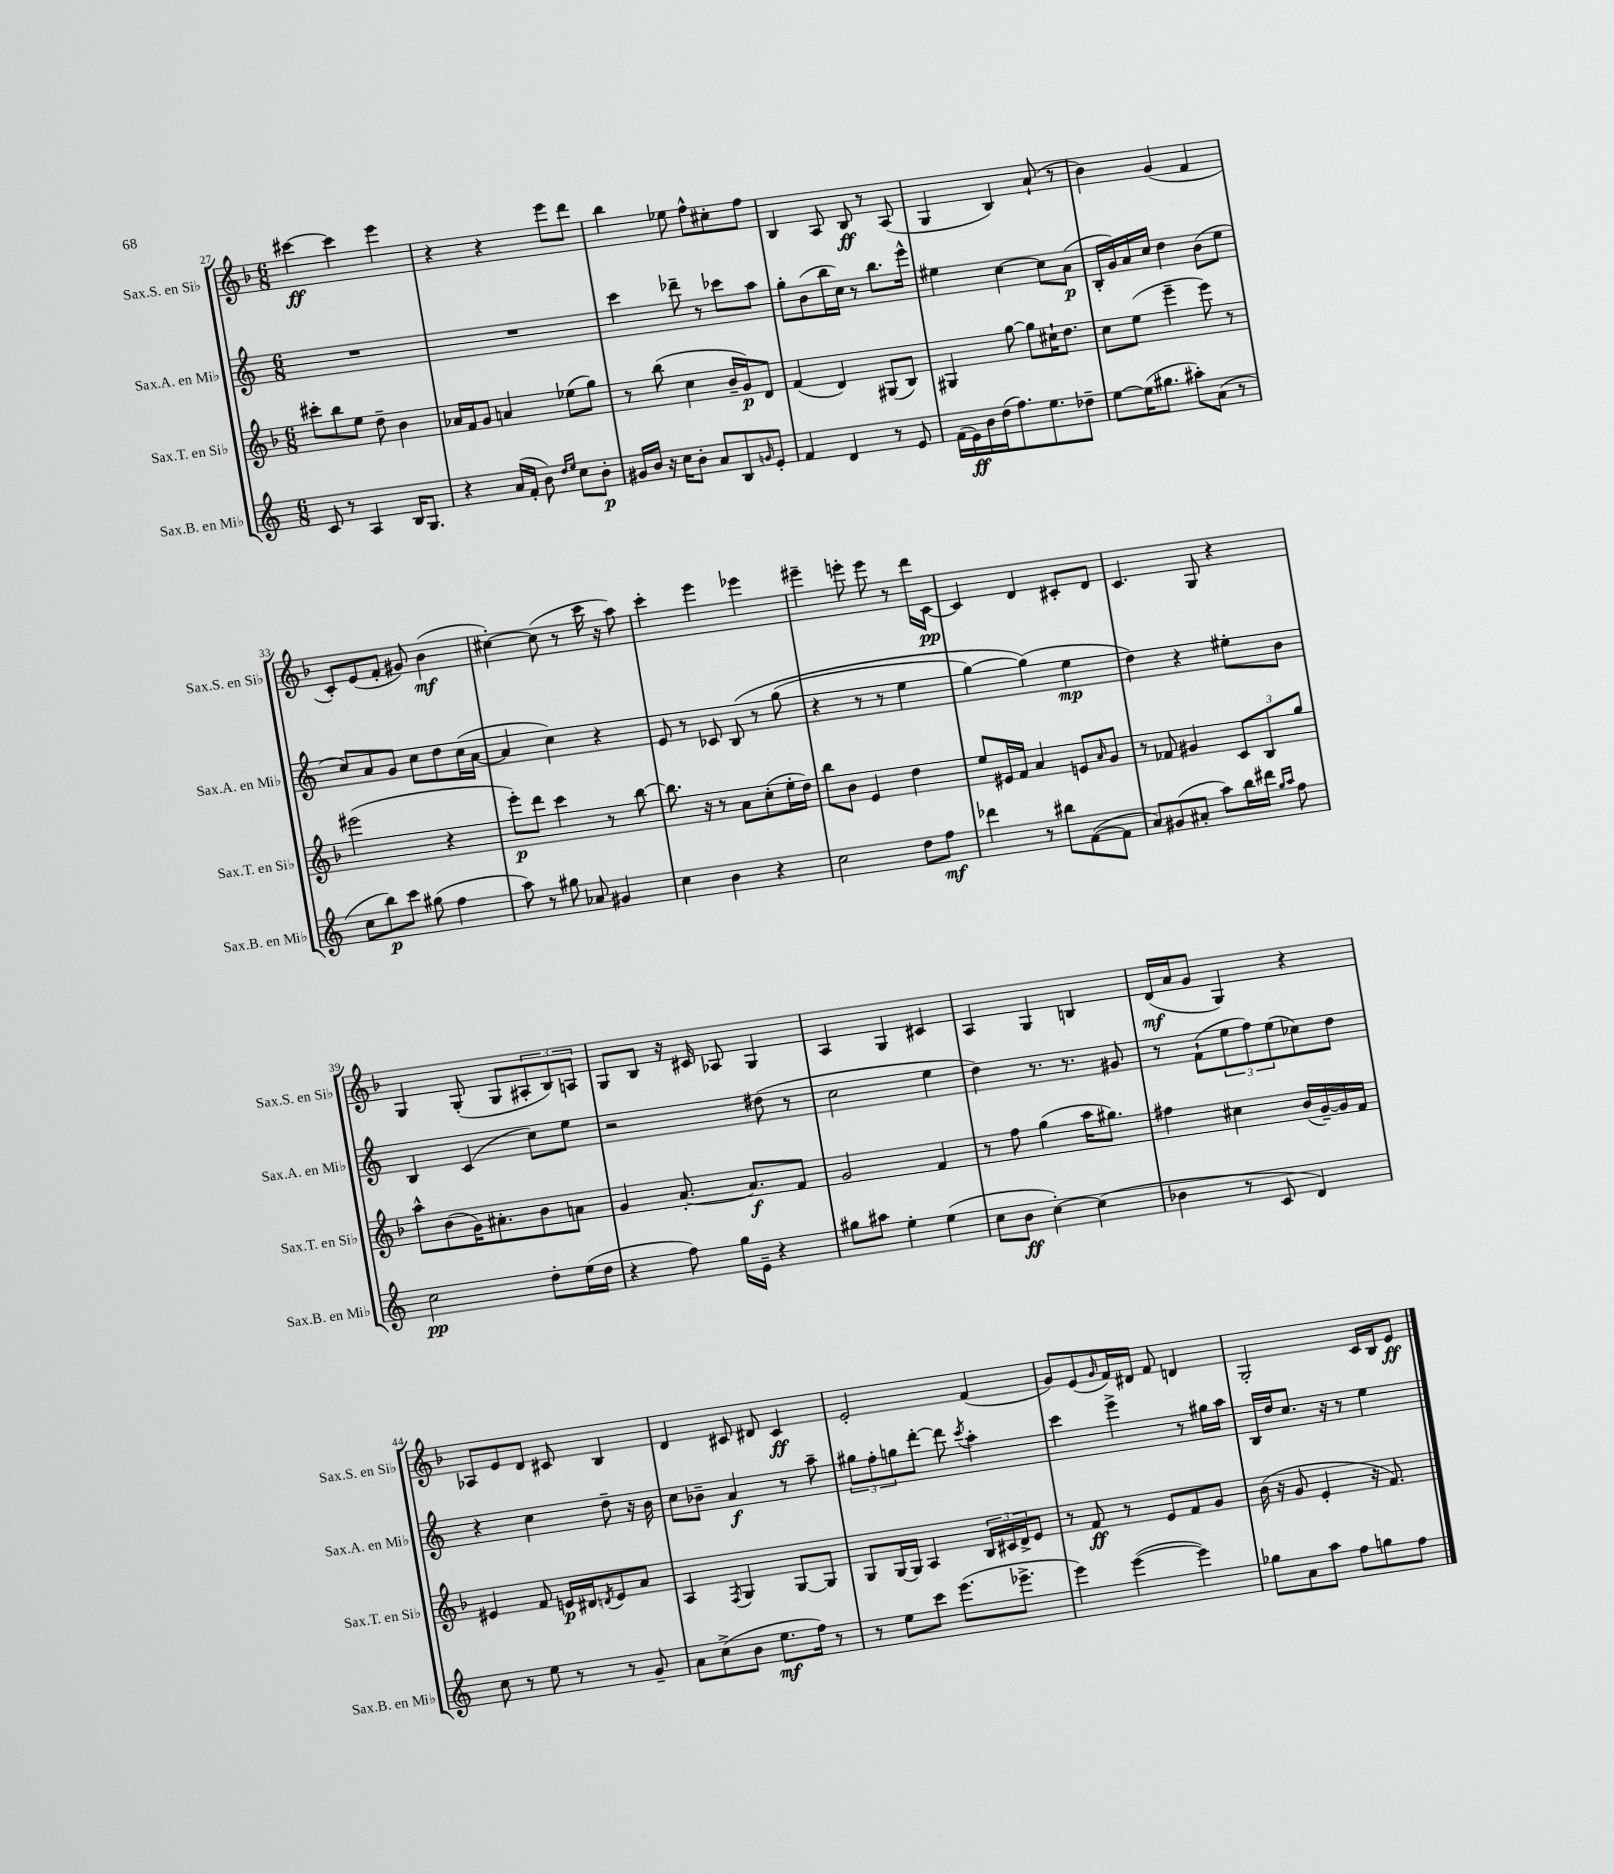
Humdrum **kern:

**kern	**dynam	**kern	**dynam	**kern	**dynam	**kern	**dynam
*part4	*part4	*part3	*part3	*part2	*part2	*part1	*part1
*staff4	*staff4	*staff3	*staff3	*staff2	*staff2	*staff1	*staff1
*I"Sax.B. en Mi♭	*	*I"Sax.T. en Si♭	*	*I"Sax.A. en Mi♭	*	*I"Sax.S. en Si♭	*
*I'Sax.B. en Mi♭	*	*I'Sax.T. en Si♭	*	*I'Sax.A. en Mi♭	*	*I'Sax.S. en Si♭	*
*clefG2	*	*clefG2	*	*clefG2	*	*clefG2	*
*k[]	*	*k[b-]	*	*k[]	*	*k[b-]	*
*M6/8	*	*M6/8	*	*M6/8	*	*M6/8	*
=27	=27	=27	=27	=27	=27	=27	=27
8c/	.	8ccc#X'\L	.	2.r	.	[4ccc#X\	ff
8r	.	8bb-\	.	.	.	.	.
4A/	.	8ee\J	.	.	.	4ccc#\]	.
.	.	8dd~\	.	.	.	.	.
16B/KL	.	4b-\	.	.	.	4eee\	.
8.G/J	.	.	.	.	.	.	.
=28	=28	=28	=28	=28	=28	=28	=28
4r	.	16a-X/LL	.	2.r	.	4r	.
.	.	16f/J	.	.	.	.	.
.	.	8g/J	.	.	.	.	.
(16a/LL	.	4an/	.	.	.	4r	.
16f'/JJ	.	.	.	.	.	.	.
8b\)	.	.	.	.	.	.	.
16qqdd/LL	.	.	.	.	.	.	.
16qqee/JJ	.	.	.	.	.	.	.
8cc\L	.	(8ee-X\L	.	.	.	8eee\L	.
8b'\J	p	8gg\J)	.	.	.	8ddd\J	.
=29	=29	=29	=29	=29	=29	=29	=29
16g#X/LL	.	8r	.	4ccc\	.	4bb-\	.
16b/JJ	.	.	.	.	.	.	.
16r	.	(8bb-\	.	.	.	.	.
16cc\KL	.	.	.	.	.	.	.
8b'\J	.	4cc\	.	8ddd-X~\	.	8ee-X\	.
8a/L	.	.	.	8r	.	8ff^^\L	.
8B/	.	16b-~/LL	.	8ccc-X\L	.	8cc#X'\	.
.	.	16g/J)	p	.	.	.	.
16qqgn/	.	.	.	.	.	.	.
8e'/J	.	8d/J	.	8aa\J	.	8ff\J	.
=30	=30	=30	=30	=30	=30	=30	=30
4f/	.	(4f/	.	8gg'\L	.	4B-/	.
.	.	.	.	(8b\	.	.	.
4d/	.	4d/)	.	16bb\L	.	8A/	.
.	.	.	.	16cc\JJ)	.	.	.
.	.	.	.	8r	.	8B-/	ff
8r	.	(8G#X/L	.	8.bb\L	.	8r	.
8e/	.	8B-/J)	.	.	.	(8A/	.
.	.	.	.	16eee^^\Jk	.	.	.
=31	=31	=31	=31	=31	=31	=31	=31
(16f\LL	.	4G#X/	.	4ee#X\	.	4G/	.
16e\)	ff	.	.	.	.	.	.
16b\	.	.	.	.	.	.	.
(16dd\J	.	.	.	.	.	.	.
8.ff\)	.	[8gg\	.	[4cc\	.	4B-/)	.
.	.	8gg\L]	.	.	.	.	.
8.ee\	.	.	.	.	.	.	.
.	.	16cc#X`\K	.	8cc\L]	.	(8a`/	.
.	.	8.dd\J	.	.	.	.	.
8dd-X~\J	.	.	.	(8a\J	p	8r	.
=32	=32	=32	=32	=32	=32	=32	=32
[8ee\L	.	8cc\L	.	16B'/LL	.	4b-\)	.
.	.	.	.	16g/)	.	.	.
(16ee\K]	.	(8ee\J	.	16a/	.	.	.
8.gg#X\J	.	.	.	16cc/JJ	.	.	.
.	.	4eee~\	.	4dd\	.	(4g/	.
8aa#X'\L)	.	.	.	.	.	.	.
(8a\J	.	8eee\)	.	(8b\L	.	4f/	.
8r	.	8r	.	8ee\J	.	.	.
!!LO:LB:g=z
=33	=33	=33	=33	=33	=33	=33	=33
8cc\L	.	(2eee#X\	.	8cc/L)	.	8c'/L)	.
8bb\)	p	.	.	8a/	.	(8e/	.
8ccc\J	.	.	.	8g/J	.	8f'/J	.
(8gg#X\	.	.	.	8cc\L	.	8g#X/)	.
4ff\	.	4r	.	8dd\	.	(4b-\	mf
.	.	.	.	(16cc\L	.	.	.
.	.	.	.	[16a\JJ	.	.	.
=34	=34	=34	=34	=34	=34	=34	=34
8aa\)	.	8eee'\L)	p	4a/]	.	[4cc#X'\)	.
8r	.	8ddd\J	.	.	.	.	.
8gg#X\	.	4ccc\	.	4cc\)	.	(8cc#\]	.
8a-X/	.	.	.	.	.	8r	.
4g#X/	.	8r	.	4r	.	16ccc\	.
.	.	.	.	.	.	16r	.
.	.	[8bb-\	.	.	.	8aa\)	.
=35	=35	=35	=35	=35	=35	=35	=35
4cc\	.	8.bb-\]	.	8e/	.	4ccc'\	.
.	.	.	.	8r	.	.	.
.	.	16r	.	.	.	.	.
4b\	.	8r	.	8c-X/	.	4eee\	.
.	.	8a\L	.	(8B/	.	.	.
4r	.	(8cc'\	.	8r	.	4eee-X\	.
.	.	16ee'\L	.	(8gg\	.	.	.
.	.	16dd\JJ)	.	.	.	.	.
=36	=36	=36	=36	=36	=36	=36	=36
2cc\	.	8bb-\L	.	4r	.	4eee#X~\	.
.	.	8b-\J	.	.	.	.	.
.	.	4e/	.	8r	.	8eeen'\	.
.	.	.	.	8r	.	8eee\	.
8dd\L	.	4dd\	.	4ee\	.	8r	.
8ff\J	mf	.	.	.	.	16ddd\LL	.
.	.	.	.	.	.	[16c\JJ	pp
=37	=37	=37	=37	=37	=37	=37	=37
4ddd-X\	.	8ee/L	.	[4gg\)	.	4c/]	.
.	.	16e#X/L	.	.	.	.	.
.	.	16f/JJ	.	.	.	.	.
8r	.	4a/	.	(4gg\])	.	4d/	.
8bb#X\L	.	.	.	.	.	.	.
([8f\	.	8en/L	.	4ee\	mp	8c#X'/L	.
.	.	16qqa/	.	.	.	.	.
8f\J]	.	8g/J	.	.	.	8d/J	.
=38	=38	=38	=38	=38	=38	=38	=38
8a/L)	.	8r	.	4dd\)	.	4.c/	.
(8g#X/	.	8f-X/	.	.	.	.	.
8a#X'/J	.	4g#X/	.	4r	.	.	.
8aa\L)	.	.	.	.	.	8G/	.
16bb\L	.	12c/L	.	8ee#X'\L	.	4r	.
16ddd#X\JJ	.	.	.	.	.	.	.
.	.	12B-/	.	.	.	.	.
16qqgg/LL	.	.	.	.	.	.	.
16qqaa/JJ	.	.	.	.	.	.	.
8ff\	.	.	.	8b\J	.	.	.
.	.	12gg/J	.	.	.	.	.
!!LO:LB:g=z
=39	=39	=39	=39	=39	=39	=39	=39
2cc\	pp	8aa^^\L	.	4B/	.	4G/	.
.	.	(8b-\	.	.	.	.	.
.	.	16g\K)	.	(4c/	.	(8G'/	.
.	.	8.a#X'\	.	.	.	.	.
.	.	.	.	.	.	8G/L	.
8dd'\L	.	8b-\	.	8cc\L)	.	12A#X'/	.
.	.	.	.	.	.	12B-/)	.
(16ee\L	.	8an\J	.	8ee\J	.	.	.
.	.	.	.	.	.	12An/J	.
16dd\JJ	.	.	.	.	.	.	.
=40	=40	=40	=40	=40	=40	=40	=40
4r	.	4g/	.	2r	.	8G/L	.
.	.	.	.	.	.	8B-/J	.
8ff\)	.	[8.a'/	.	.	.	16r	.
.	.	.	.	.	.	16c#X/	.
16gg\LL	.	.	.	.	.	8A-X/	.
16e~\JJ	.	8.a/L]	f	.	.	.	.
4r	.	.	.	(8dd#X\	.	4G/	.
.	.	8f/J	.	8r	.	.	.
=41	=41	=41	=41	=41	=41	=41	=41
8gg#X\L	.	2g/	.	2cc\	.	4A/	.
8aa#X\J	.	.	.	.	.	.	.
4ee'\	.	.	.	.	.	4G/	.
(4ee\	.	4f/	.	4ee\	.	4c#X/	.
=42	=42	=42	=42	=42	=42	=42	=42
8cc\L	.	8r	.	4dd\)	.	4A/	.
8b\J	ff	8ff\	.	.	.	.	.
[4cc'\)	.	(4gg\	.	8.r	.	4G/	.
.	.	.	.	8.r	.	.	.
(4cc\]	.	16aa\KL	.	.	.	4Bn/	.
.	.	8.gg#X\J)	.	.	.	.	.
.	.	.	.	8g#X/	.	.	.
=43	=43	=43	=43	=43	=43	=43	=43
4b-X\	.	4ff#X\	.	8r	.	(16d/LL	mf
.	.	.	.	.	.	16a/J	.
.	.	.	.	(8f`\L	.	8g/J	.
8r	.	4cc#X\	.	12ee\	.	4G/)	.
.	.	.	.	12ff\)	.	.	.
8c/	.	.	.	.	.	.	.
.	.	.	.	(12ee\	.	.	.
4d/)	.	(16b-/LL	.	8cc-X\)	.	4r	.
.	.	[16g~/)	.	.	.	.	.
.	.	16g/]	.	8dd\J	.	.	.
.	.	16f/JJ	.	.	.	.	.
!!LO:LB:g=z
=44	=44	=44	=44	=44	=44	=44	=44
8cc\	.	4e#X/	.	4r	.	8A-X/L	.
8r	.	.	.	.	.	8e/	.
8ee\	.	8f/	.	4cc\	.	8d/J	.
8r	.	16en/LL	p	.	.	8c#X/	.
.	.	16d#X/J	.	.	.	.	.
.	.	8qdn/	.	.	.	.	.
8r	.	8e/	.	8dd~\	.	4B-/	.
8g~/	.	8a/J	.	16r	.	.	.
.	.	.	.	16b\	.	.	.
=45	=45	=45	=45	=45	=45	=45	=45
8a\L	.	4A/	.	8cc\L	.	4d/	.
(8cc^\	.	.	.	8b-X~\J	.	.	.
.	.	8qF/	.	.	.	.	.
8b\J	.	4G/	.	4a/	f	8c#X/	.
8.ee\L	mf	.	.	.	.	8d#X/	.
.	.	[8G/L	.	8r	.	4c#/	ff
16ff\Jk)	.	.	.	.	.	.	.
8r	.	8G/J]	.	8aa~\	.	.	.
=46	=46	=46	=46	=46	=46	=46	=46
8r	.	8G/L	.	12gg#X\L	.	2e'/	.
.	.	.	.	12ff'\	.	.	.
8ee\L	.	[16G/L	.	.	.	.	.
.	.	.	.	12ggn\	.	.	.
.	.	16G/JJ]	.	.	.	.	.
8ccc\J	.	4A/	.	[8ddd'\J	.	.	.
(8.eee\L	.	.	.	8ddd\]	.	.	.
.	.	.	.	8qccc/	.	.	.
.	.	24B-/LL	.	4aa'\	.	(4f/	.
.	.	24c#X/	.	.	.	.	.
8.eee-X^\J	.	.	.	.	.	.	.
.	.	24d^/J	.	.	.	.	.
.	.	8e/J	.	.	.	.	.
=47	=47	=47	=47	=47	=47	=47	=47
4eee\)	.	8r	.	4ccc\	.	8g/L)	.
.	.	8f/	ff	.	.	(8e/	.
.	.	.	.	.	.	16qqg/	.
([4eee\	.	8r	.	4eee^\	.	16f/L)	.
.	.	.	.	.	.	16d#X/JJ	.
.	.	8e/L	.	.	.	8f/	.
4eee\])	.	8f/	.	8r	.	4dn/	.
.	.	8g/J	.	16gg#X\LL	.	.	.
.	.	.	.	16aa\JJ	.	.	.
=48	=48	=48	=48	=48	=48	=48	=48
8gg-X\L	.	(16b-\	.	16B/LL	.	2G'/	.
.	.	16r	.	16dd/J	.	.	.
8a\	.	8g/	.	8.cc/J	.	.	.
8aa\J	.	4e'/	.	.	.	.	.
.	.	.	.	16r	.	.	.
8ff\L	.	.	.	8r	.	.	.
8ggn\	.	16r	.	4ee\	.	16c/LL	.
.	.	8.f/)	.	.	.	16B-/J	.
8ff\J	.	.	.	.	.	8e/J	ff
==	==	==	==	==	==	==	==
*-	*-	*-	*-	*-	*-	*-	*-
